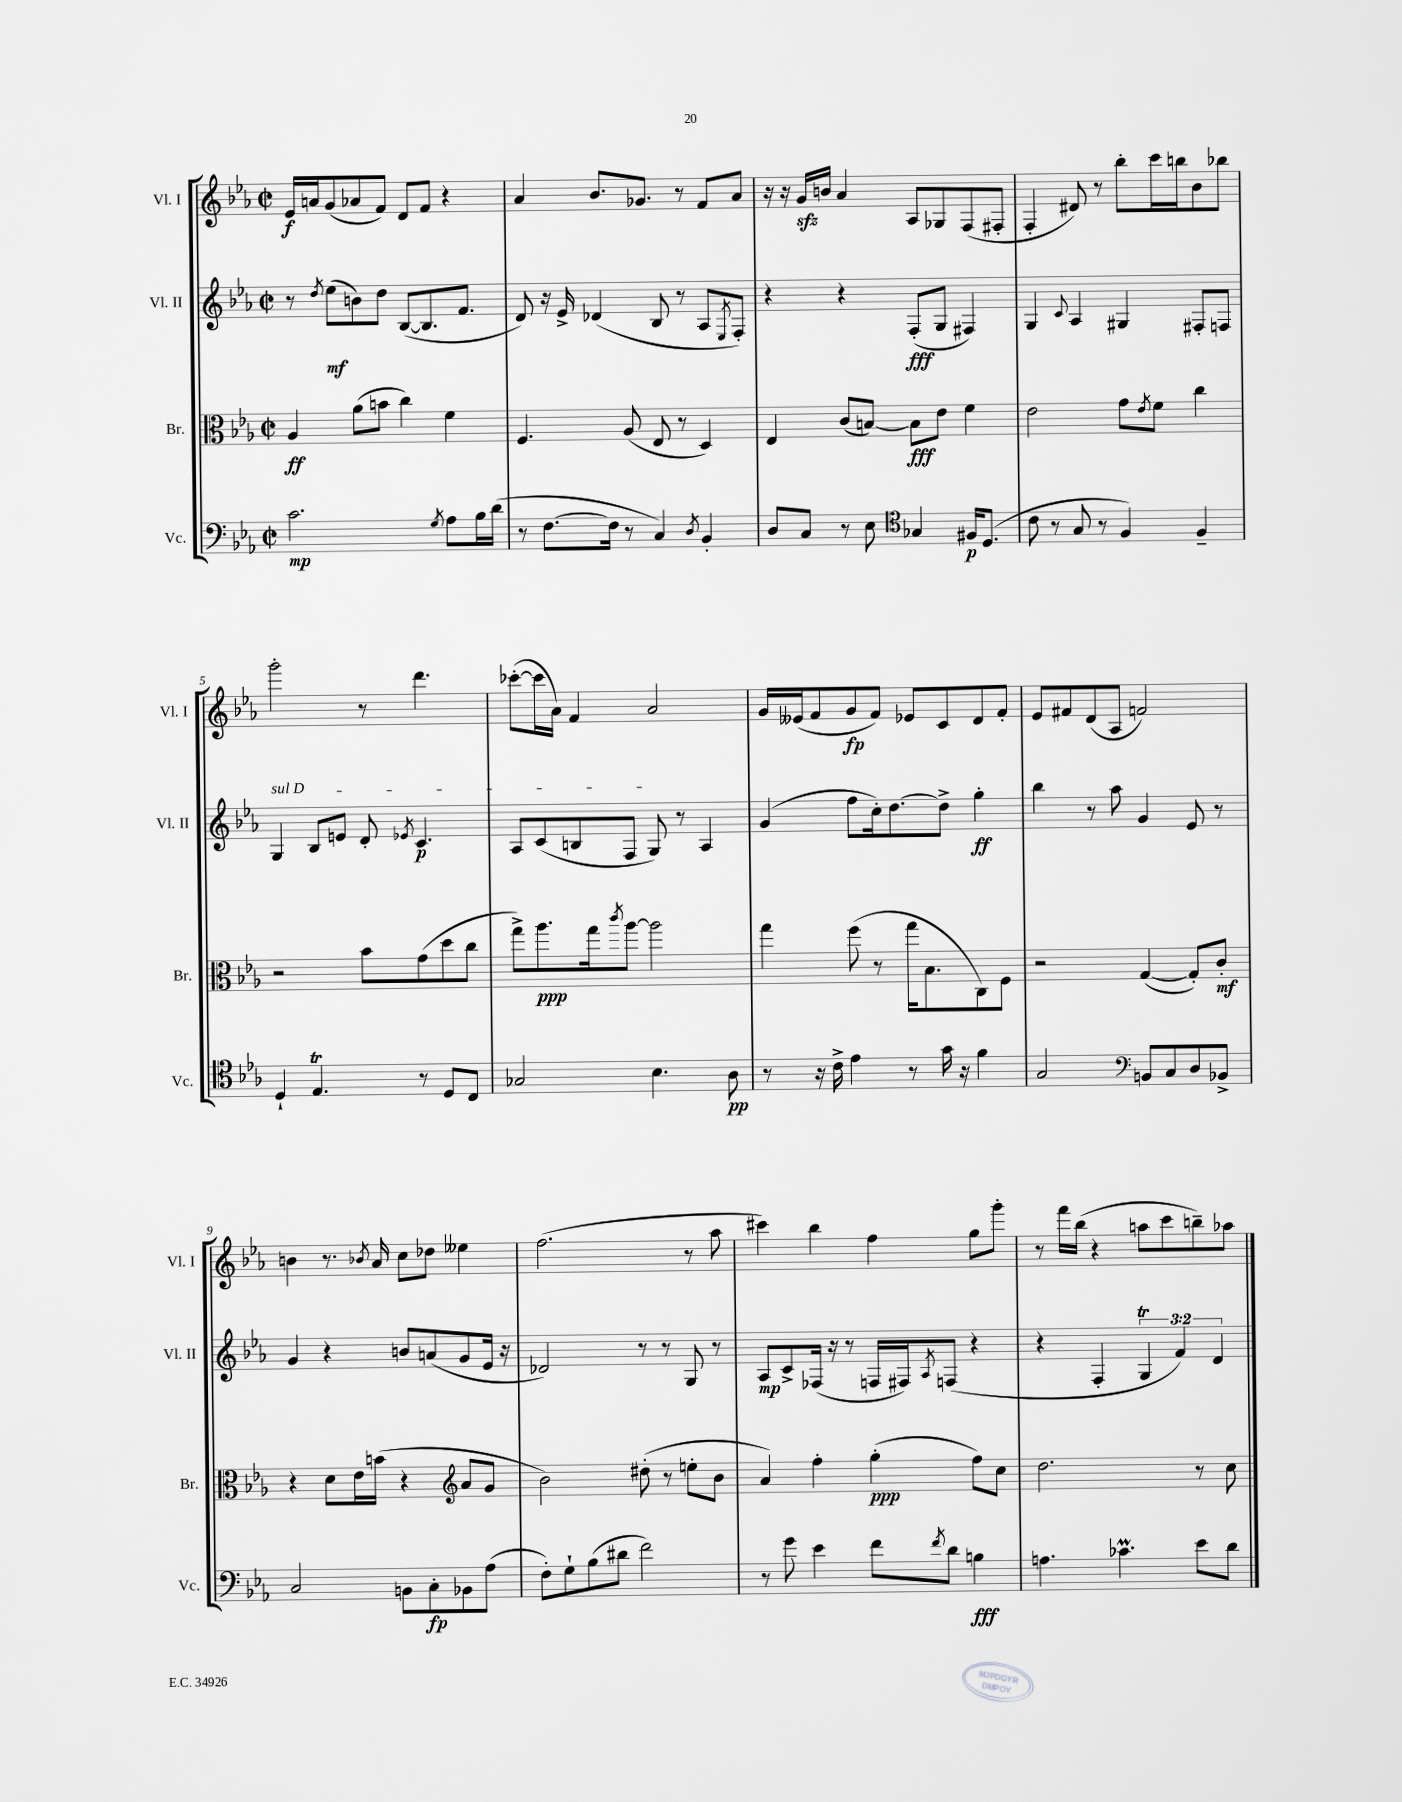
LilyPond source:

<<
\new StaffGroup <<
\new Staff = "s0" \with { instrumentName = "Vl. I" shortInstrumentName = "Vl. I" } {
    \clef treble \key ees \major \defaultTimeSignature \time 2/2
    ees'16\f a'16 g'8( aes'8 f'8) d'8 f'8 r4 |
    aes'4 bes'8. ges'8. r8 f'8 aes'8 |
    r16 r16 g'16\sfz b'16 aes'4 aes8 ges8 f8( fis8-. |
    f4-. dis'8) r8 bes''8-. c'''16 b''16 bes'8 bes''8 |
    g'''2-. r8 d'''4. |
    ces'''8~-.( ces'''16 aes'16) f'4 aes'2 |
    g'16 eeses'16( f'8 g'8\fp f'8) ees'8 c'8 d'8 f'8-. |
    ees'8 fis'8 d'8( aes8 f'2) |
    b'4 r8. \acciaccatura { bes'8 } aes'16 c''8 des''8 eeses''4 |
    f''2.( r8 aes''8 |
    cis'''4) bes''4 f''4 g''8 g'''8-. |
    r8 f'''16 bes''16( r4 a''8 c'''8 b''8--) aes''8 \bar "|." |
}
\new Staff = "s1" \with { instrumentName = "Vl. II" shortInstrumentName = "Vl. II" } {
    \clef treble \key ees \major \defaultTimeSignature \time 2/2 \override Staff.TupletNumber.text = #tuplet-number::calc-fraction-text
    r8 \acciaccatura { d''8 } ees''8\mf( b'8) d''8 bes8~( bes8. f'8. |
    d'8) r16 ees'16-> des'4( bes8 r8 aes8 \acciaccatura { ees8 } f8-.) |
    r4 r4 f8-.\fff( g8 fis4) |
    g4 \appoggiatura { c'8 } aes4 gis4 fis8-. f8 |
    \once \override TextSpanner.bound-details.left.text = \markup { \italic "sul D" } g4\startTextSpan bes8 e'8 d'8-. \acciaccatura { ees'8 } c'4.\p |
    aes8 c'8( b8 f8 g8\stopTextSpan) r8 aes4 |
    g'4( f''8 c''16-.) d''8.~ d''8-> g''4-.\ff |
    bes''4 r8 aes''8 g'4 ees'8 r8 |
    g'4 r4 b'8 a'8( g'8 ees'16 r16 |
    des'2) r8 r8 g8 r8 |
    aes8\mp c'8-> fes16( r16 r8 f16 fis16) \acciaccatura { aes8 } f8( r4 |
    r4 f4-. \tuplet 3/2 { g4\trill f'4) d'4 } \bar "|." |
}
\new Staff = "s2" \with { instrumentName = "Br." shortInstrumentName = "Br." } {
    \clef alto \key ees \major \defaultTimeSignature \time 2/2
    aes4\ff aes'8( b'8 c''4) f'4 |
    f4. aes8( ees8 r8 d4) |
    ees4 c'8( b8~) b8\fff ees'8 f'4 |
    ees'2 g'8 \acciaccatura { ees'8 } f'8 c''4 |
    r2 bes'8 g'8( d''8 c''8 |
    g''8->) aes''8.\ppp g''16 \acciaccatura { c'''8 } aes''8~ aes''2 |
    g''4 f''8( r8 g''16 bes8. c8) f8 |
    r2 g4~( g8-.) c'8-.\mf |
    r4 d'8 ees'16 b'16( r4 \clef treble aes'8 g'8 |
    bes'2) dis''8-.( r8 e''8-. bes'8 |
    aes'4) f''4-. g''4-.\ppp( f''8) c''8 |
    d''2. r8 c''8 \bar "|." |
}
\new Staff = "s3" \with { instrumentName = "Vc." shortInstrumentName = "Vc." } {
    \clef bass \key ees \major \defaultTimeSignature \time 2/2
    c'2.\mp \acciaccatura { g8 } aes8 bes16 d'16( |
    r8 f8.~ f16 r8 c4) \acciaccatura { d8 } bes,4-. |
    d8 c8 r8 ees8 \clef tenor ges4 fis16\p d8.( |
    c'8 r8 g8 r8 f4) f4-- |
    d4-! ees4.\trill r8 d8 c8 |
    ges2 bes4. aes8\pp |
    r8 r16 c'16-> ees'4 r8 g'16 r16 f'4 |
    g2 \clef bass b,8 c8 d8 bes,8-> |
    c2 b,8 c8-.\fp bes,8 aes8( |
    f8-.) g8-! bes8( dis'8 f'2) |
    r8 g'8 ees'4 f'8 \acciaccatura { f'8 } d'8 b4\fff |
    a4. ces'4.\prall ees'8 d'8 \bar "|." |
}
>>
>>
